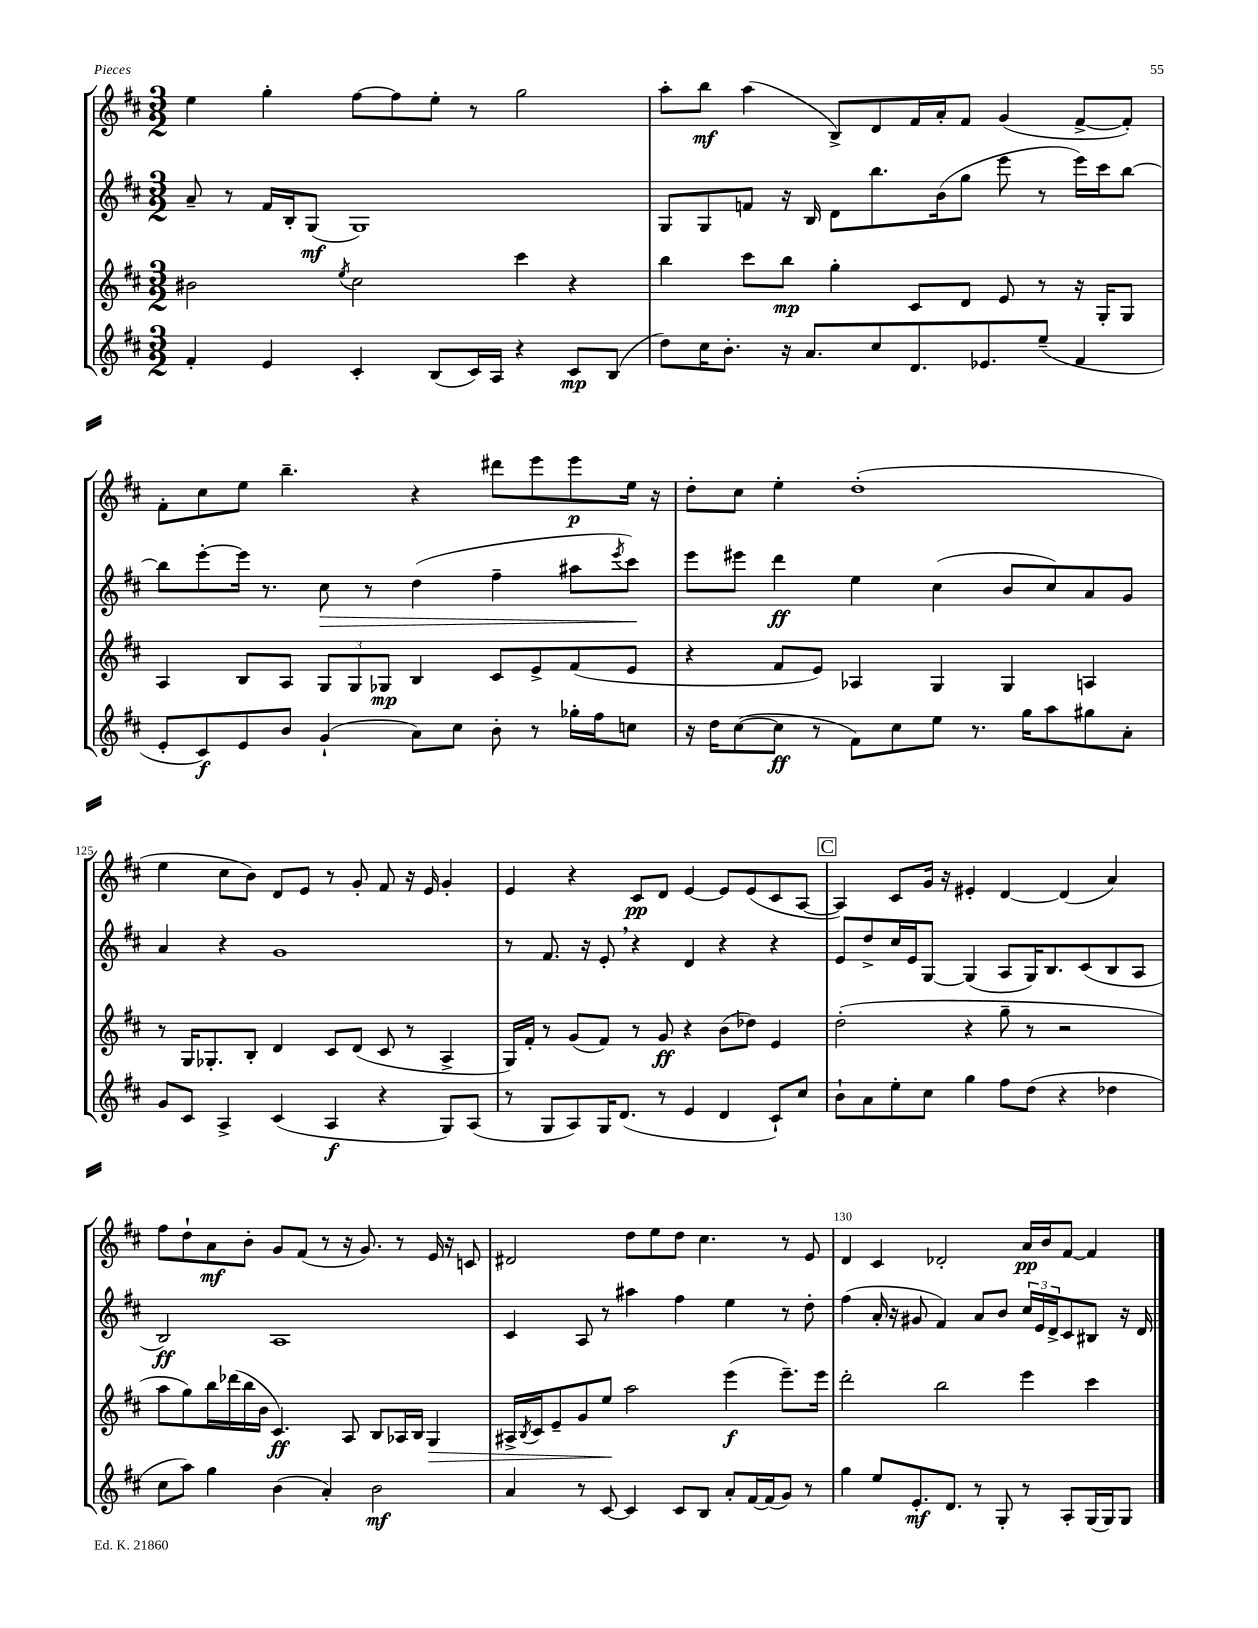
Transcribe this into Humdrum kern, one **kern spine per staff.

**kern	**dynam	**kern	**dynam	**kern	**dynam	**kern	**dynam
*part4	*part4	*part3	*part3	*part2	*part2	*part1	*part1
*staff4	*staff4	*staff3	*staff3	*staff2	*staff2	*staff1	*staff1
*clefG2	*	*clefG2	*	*clefG2	*	*clefG2	*
*k[f#c#]	*	*k[f#c#]	*	*k[f#c#]	*	*k[f#c#]	*
*M3/2	*	*M3/2	*	*M3/2	*	*M3/2	*
=121	=121	=121	=121	=121	=121	=121	=121
4f#'/	.	2b#X\	.	8a~/	.	4ee\	.
.	.	.	.	8r	.	.	.
4e/	.	.	.	16f#/LL	.	4gg'\	.
.	.	.	.	16B'/J	.	.	.
.	.	.	.	(8G/J	mf	.	.
.	.	8qee/	.	.	.	.	.
4c#'/	.	2cc#\	.	1G)	.	[8ff#\L	.
.	.	.	.	.	.	8ff#\]	.
(8B/L	.	.	.	.	.	8ee'\J	.
16c#/L)	.	.	.	.	.	8r	.
16A/JJ	.	.	.	.	.	.	.
4r	.	4ccc#\	.	.	.	2gg\	.
8c#/L	mp	4r	.	.	.	.	.
(8B/J	.	.	.	.	.	.	.
=122	=122	=122	=122	=122	=122	=122	=122
8dd\L)	.	4bb\	.	8G/L	.	8aa'\L	.
16cc#\K	.	.	.	8G/	.	8bb\J	mf
8.b'\J	.	.	.	.	.	.	.
.	.	8ccc#\L	.	8fn/J	.	(4aa\	.
16r	.	8bb\J	mp	16r	.	.	.
8.a/L	.	.	.	16B/	.	.	.
.	.	4gg'\	.	8d\L	.	8B^/L)	.
8cc#/	.	.	.	8.bb\	.	8d/	.
8.d/	.	8c#/L	.	.	.	16f#/L	.
.	.	.	.	(16b\k	.	16a'/J	.
.	.	8d/J	.	8gg\J	.	8f#/J	.
8.e-X/	.	.	.	.	.	.	.
.	.	8e/	.	8eee\	.	(4g/	.
(8ee~/J	.	8r	.	8r	.	.	.
4f#/	.	16r	.	16eee\LL)	.	[8f#^/L	.
.	.	16G'/KL	.	16ccc#\J	.	.	.
.	.	8G/J	.	[8bb\J	.	8f#'/J])	.
!!LO:LB:g=z
=123	=123	=123	=123	=123	=123	=123	=123
8e'/L	.	4A/	.	8bb\L]	.	8f#'\L	.
8c#/)	f	.	.	[8eee'\	.	8cc#\	.
8e/	.	8B/L	.	16eee\Jk]	.	8ee\J	.
.	.	.	.	8.r	.	.	.
8b/J	.	8A/J	.	.	.	4.bb~\	.
!	!	!	!	!	!LO:HP:b	!	!
(4g`/	.	12G/L	.	8cc#\	>	.	.
.	.	12G/	.	.	.	.	.
.	.	.	.	8r	.	.	.
.	.	12G-X/J	mp	.	.	.	.
8a\L)	.	4B/	.	(4dd\	.	4r	.
8cc#\J	.	.	.	.	.	.	.
8b'\	.	8c#/L	.	4ff#~\	.	8ddd#X\L	.
8r	.	8e^/	.	.	.	8eee\	.
16gg-X'\LL	.	(8f#/	.	8aa#X\L	.	8eee\	p
16ff#\J	.	.	.	.	.	.	.
.	.	.	.	8qeee/	.	.	.
8ccn\J	.	8e/J	.	8ccc#\J)	.	16ee\Jk	.
.	.	.	.	.	.	16r	.
.	.	.	.	.	]	.	.
=124	=124	=124	=124	=124	=124	=124	=124
16r	.	4r	.	8eee\L	.	8dd'\L	.
16dd\KL	.	.	.	.	.	.	.
([8cc#\	.	.	.	8eee#X\J	.	8cc#\J	.
8cc#\J]	ff	8f#/L	.	4ddd\	ff	4ee'\	.
8r	.	8e/J)	.	.	.	.	.
8f#\L)	.	4A-X/	.	4ee\	.	(1dd'	.
8cc#\	.	.	.	.	.	.	.
8ee\J	.	4G/	.	(4cc#\	.	.	.
8.r	.	.	.	.	.	.	.
.	.	4G/	.	8b/L	.	.	.
16gg\KL	.	.	.	.	.	.	.
8aa\	.	.	.	8cc#/)	.	.	.
8gg#X\	.	4An/	.	8a/	.	.	.
8a'\J	.	.	.	8g/J	.	.	.
!!LO:LB:g=z
=125	=125	=125	=125	=125	=125	=125	=125
8g/L	.	8r	.	4a/	.	4ee\	.
8c#/J	.	16G/KL	.	.	.	.	.
.	.	8.G-X'/	.	.	.	.	.
4A^/	.	.	.	4r	.	8cc#\L	.
.	.	8B'/J	.	.	.	8b\J)	.
(4c#/	.	4d/	.	1g	.	8d/L	.
.	.	.	.	.	.	8e/J	.
4A/	f	8c#/L	.	.	.	8r	.
.	.	(8d/J	.	.	.	8g'/	.
4r	.	8c#/	.	.	.	8f#/	.
.	.	8r	.	.	.	16r	.
.	.	.	.	.	.	16e/	.
8G/L)	.	4A^/	.	.	.	4g'/	.
(8A/J	.	.	.	.	.	.	.
=126	=126	=126	=126	=126	=126	=126	=126
8r	.	16G/LL)	.	8r	.	4e/	.
.	.	16f#'/JJ	.	.	.	.	.
8G/L	.	8r	.	8.f#/	.	.	.
8A/)	.	(8g/L	.	.	.	4r	.
.	.	.	.	16r	.	.	.
16G/K	.	8f#/J)	.	8e',/	.	.	.
(8.d/J	.	.	.	.	.	.	.
.	.	8r	.	4r	.	8c#/L	pp
8r	.	8g/	ff	.	.	8d/J	.
4e/	.	4r	.	4d/	.	[4e/	.
4d/	.	(8b\L	.	4r	.	8e/L]	.
.	.	8dd-X\J)	.	.	.	(8e/	.
8c#`/L)	.	4e/	.	4r	.	8c#/	.
8cc#/J	.	.	.	.	.	[8A/J	.
!!LO:REH:place=s1:t=C
=127	=127	=127	=127	=127	=127	=127	=127
8b`\L	.	(2dd'\	.	8e/L	.	4A/])	.
8a\	.	.	.	8dd^/	.	.	.
8ee'\	.	.	.	16cc#/L	.	8c#/L	.
.	.	.	.	16e/J	.	.	.
8cc#\J	.	.	.	[8G/J	.	16g/Jk	.
.	.	.	.	.	.	16r	.
4gg\	.	4r	.	(4G/]	.	4e#X'/	.
8ff#\L	.	8gg~\	.	8A/L	.	[4d/	.
(8dd\J	.	8r	.	16G/K)	.	.	.
.	.	.	.	8.B/	.	.	.
4r	.	2r	.	.	.	(4d/]	.
.	.	.	.	(8c#/	.	.	.
4dd-X\	.	.	.	8B/	.	4a/)	.
.	.	.	.	8A/J	.	.	.
!!LO:LB:g=z
=128	=128	=128	=128	=128	=128	=128	=128
8cc#\L	.	8aa\L	.	2B/)	ff	8ff#\L	.
8aa\J)	.	8gg\)	.	.	.	8dd`\	.
4gg\	.	16bb\L	.	.	.	8a\	mf
.	.	(16ddd-X\	.	.	.	.	.
.	.	16bb\	.	.	.	8b'\J	.
.	.	16b\JJ	.	.	.	.	.
(4b\	.	4.c#/)	ff	1A	.	8g/L	.
.	.	.	.	.	.	(8f#/J	.
4a'/)	.	.	.	.	.	8r	.
.	.	8A/	.	.	.	16r	.
.	.	.	.	.	.	8.g/)	.
2b\	mf	8B/L	.	.	.	.	.
.	.	16A-X/L	.	.	.	8r	.
.	.	16B/JJ	.	.	.	.	.
!	!	!	!LO:HP:b	!	!	!	!
.	.	4G/	>	.	.	16e/	.
.	.	.	.	.	.	16r	.
.	.	.	.	.	.	8cn/	.
=129	=129	=129	=129	=129	=129	=129	=129
4a/	.	16A#X^/LL	.	4c#/	.	2d#X/	.
.	.	8qB/	.	.	.	.	.
.	.	16c#/J	.	.	.	.	.
.	.	8e~/	.	.	.	.	.
8r	.	8g/	.	8A/	.	.	.
[8c#/	.	8ee/J	.	8r	.	.	.
4c#/]	.	2aa\	]	4aa#X\	.	8dd\L	.
.	.	.	.	.	.	8ee\	.
8c#/L	.	.	.	4ff#\	.	8dd\J	.
8B/J	.	.	.	.	.	4.cc#\	.
8a'/L	.	(4eee\	f	4ee\	.	.	.
[16f#/L	.	.	.	.	.	.	.
(16f#/J]	.	.	.	.	.	.	.
8g/J)	.	8.eee~\L)	.	8r	.	8r	.
8r	.	.	.	8dd'\	.	8e/	.
.	.	16eee\Jk	.	.	.	.	.
=130	=130	=130	=130	=130	=130	=130	=130
4gg\	.	2ddd'\	.	(4ff#\	.	4d/	.
8ee/L	.	.	.	16a'/	.	4c#/	.
.	.	.	.	16r	.	.	.
8.e'/	mf	.	.	8g#X/	.	.	.
.	.	2bb\	.	4f#/)	.	2d-X'/	.
8.d/J	.	.	.	.	.	.	.
8r	.	.	.	8a/L	.	.	.
8G'/	.	.	.	8b/J	.	.	.
8r	.	4eee\	.	24cc#/LL	.	16a/LL	pp
.	.	.	.	24e/	.	.	.
.	.	.	.	.	.	16b/J	.
.	.	.	.	24d^/J	.	.	.
8A'/L	.	.	.	8c#/	.	[8f#/J	.
(16G/L	.	4ccc#\	.	8B#X/J	.	4f#/]	.
16G/J)	.	.	.	.	.	.	.
8G/J	.	.	.	16r	.	.	.
.	.	.	.	16d/	.	.	.
==	==	==	==	==	==	==	==
*-	*-	*-	*-	*-	*-	*-	*-
